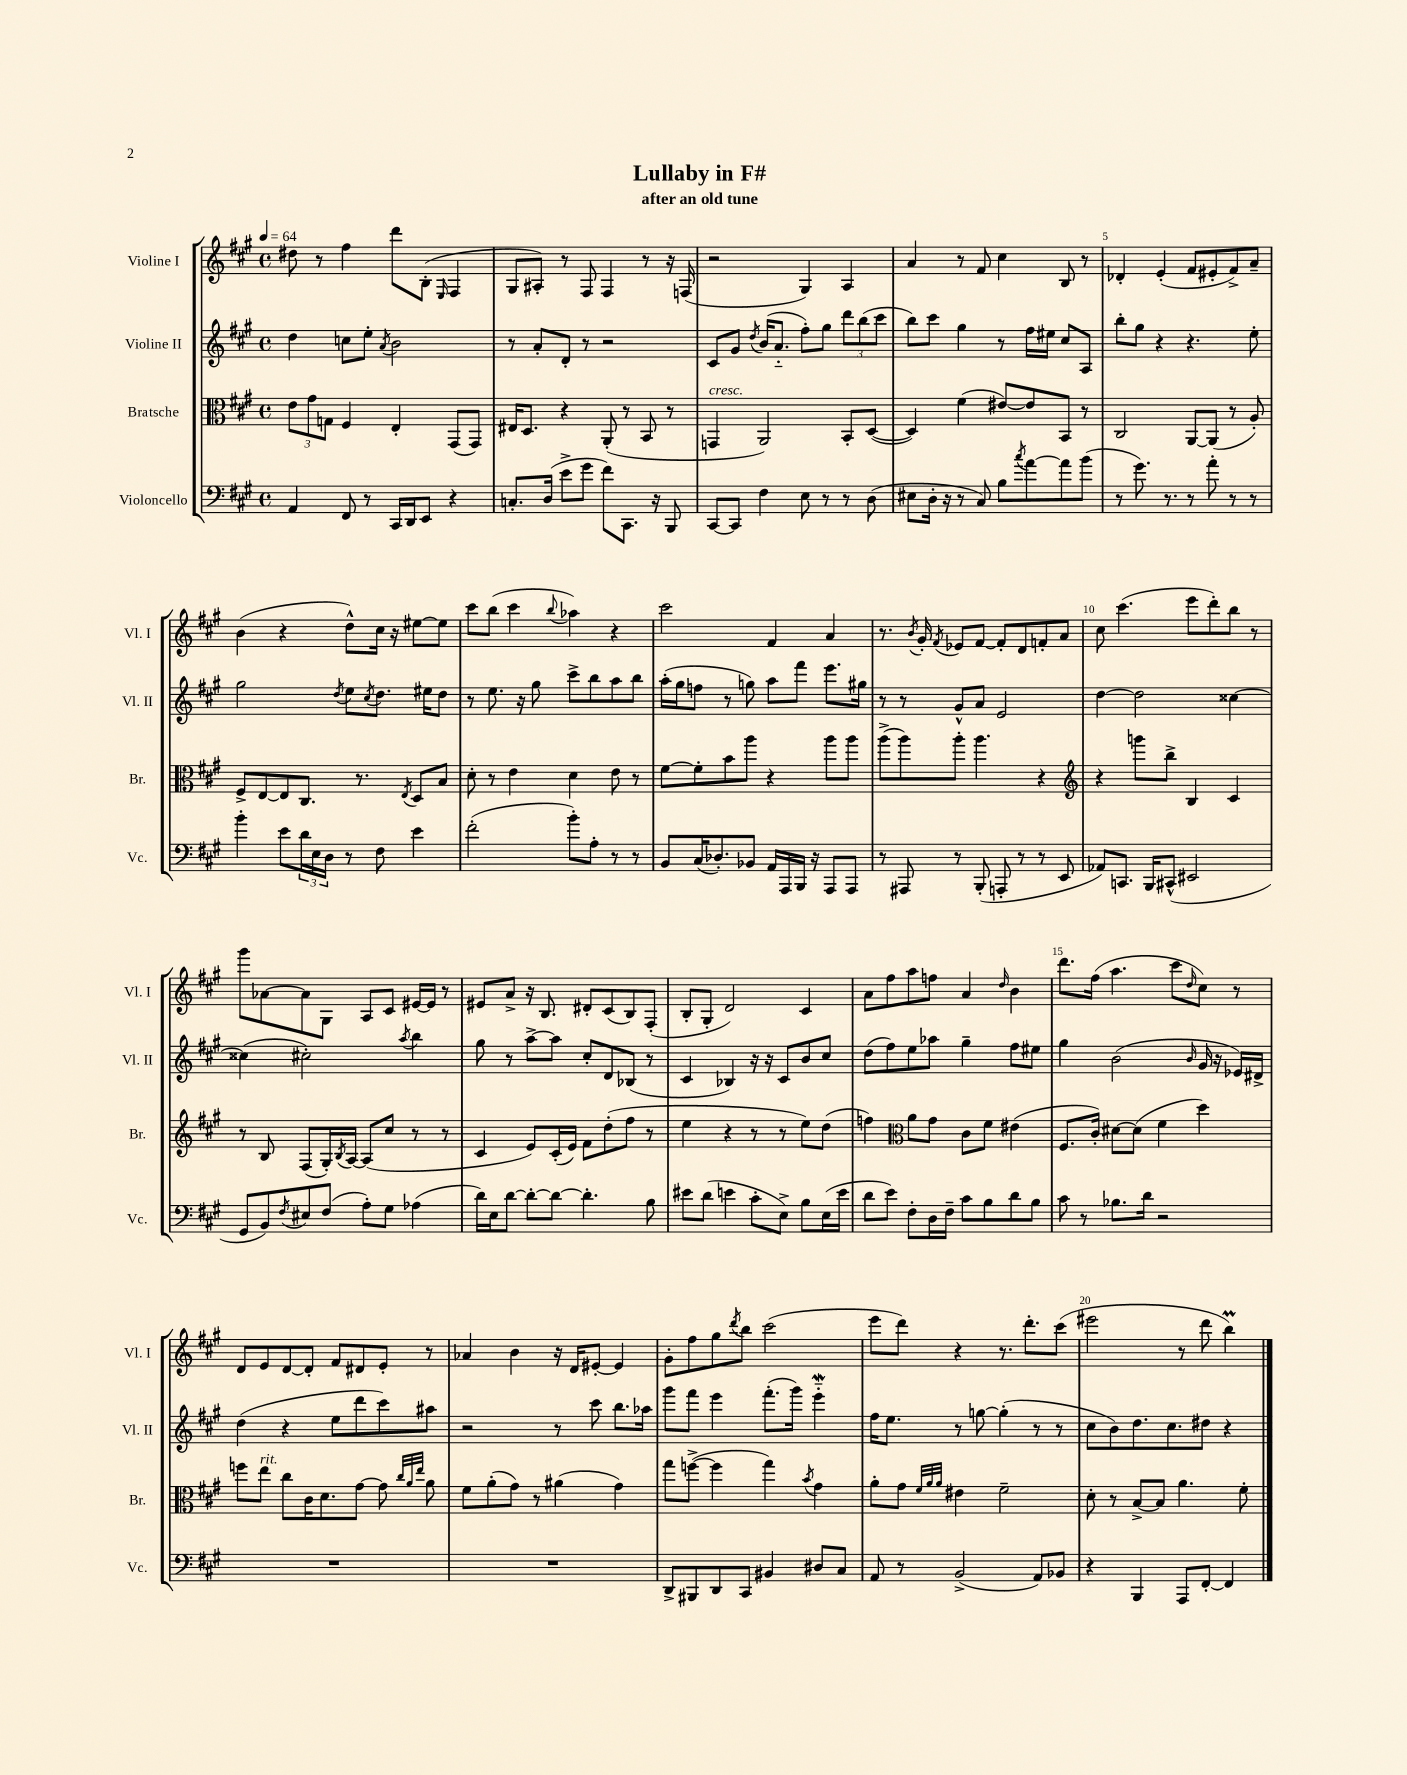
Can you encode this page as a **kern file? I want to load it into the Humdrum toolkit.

**kern	**kern	**kern	**kern
*staff4	*staff3	*staff2	*staff1
*clefF4	*clefC3	*clefG2	*clefG2
*k[f#c#g#]	*k[f#c#g#]	*k[f#c#g#]	*k[f#c#g#]
*M4/4	*M4/4	*M4/4	*M4/4
*met(c)	*met(c)	*met(c)	*met(c)
*MM64	*MM64	*MM64	*MM64
4AA	12e	4dd	8dd#
.	12g#	.	.
.	.	.	8r
.	12G	.	.
8FF#	4F#	8cc	4ff#
8r	.	8ee'	.
.	.	8qa	.
16CC#	4E'	2b	8ddd
16DD	.	.	.
8EE	.	.	(8B'
.	.	.	16qqE
4r	(8GG#	.	4F#
.	8GG#)	.	.
=	=	=	=
8.C'	16E#	8r	8G#
.	8.D	.	.
.	.	8a'	8A#')
(16D	.	.	.
8e^	4r	8d'	8r
8g#	.	8r	8F#
8f#)	(8AA'	2r	4F#
8.CC#	8r	.	.
.	8BB	.	8r
16r	.	.	.
8BBB	8r	.	16r
.	.	.	(16F
=	=	=	=
[8CC#	4GG	8c#	2r
8CC#]	.	8g#	.
.	.	8qdd	.
4F#	2AA)	(16b	.
.	.	8.a'~	.
8E	.	8ff#')	4G#)
8r	.	8gg#	.
8r	8BB'	12ddd	4A
.	.	(12bb	.
(8D	([8D	.	.
.	.	12ccc#	.
=	=	=	=
8E#	4D])	8bb)	4a
16D'	.	8ccc#	.
16r	.	.	.
8r	(4f#	4gg#	8r
8C#)	.	.	8f#
8B	[8e#)	8r	4cc#
8qcc#	.	.	.
[8a	8e#]	16ff#	.
.	.	16ee#	.
8a]	8BB	8cc#	8B
(8b	8r	8A	8r
=	=	=	=
8r	2C#	8bb'	4d-'
8.g#)	.	8gg#	.
.	.	4r	(4e'
8.r	.	.	.
8r	[8AA	4.r	8f#
8a'	(8AA]	.	8e#'
8r	8r	.	8f#^)
8r	8A')	8ee'	8a~
=	=	=	=
4b'	8F#^	2gg#	(4b
.	[8E	.	.
8e	8E]	.	4r
24d	8.C#	.	.
24E	.	.	.
24D	.	.	.
.	.	8qdd	.
8r	.	8ee	8dd^^)
.	8.r	.	.
.	.	8qcc#	.
8F#	.	8.dd	16cc#
.	.	.	16r
.	8qE	.	.
4e	8D	.	[8ee#
.	.	16ee#	.
.	8B	8dd	8ee#]
=	=	=	=
(2f#'	8d'	8r	8ccc#
.	8r	8.ee	(8bb
.	4e	.	4ccc#
.	.	16r	.
.	.	8gg#	.
.	.	.	8qqbb
8b')	4d	8ccc#^	4aa-)
8A'	.	8bb	.
8r	8e	8aa	4r
8r	8r	8bb	.
=	=	=	=
8BB	[8f#	(16aa'	2ccc#
.	.	16gg#	.
(16C#	8f#']	8ff	.
8.D-')	.	.	.
.	8b	8r	.
8BB-	8aa	8gg)	.
16AA	4r	8aa	4f#
16AAA	.	.	.
16BBB	.	8fff#	.
16r	.	.	.
8AAA	8aa	8.eee	4a
8AAA	8aa	.	.
.	.	16gg#	.
=	=	=	=
8r	(8aa^	8r	8.r
8AAA#	8aa)	8r	.
.	.	.	8qb
.	.	.	16g#'
.	.	.	8qf#
8r	8aa'	8g#^^	8e-
(8BBB'	4.aa	8a	[8f#
8AAA'	.	2e	8f#']
8r	.	.	8d
8r	4r	.	8f'
8EE	.	.	8a
=	=	=	=
*	*clefG2	*	*
8AA-)	4r	[4dd	8cc#
8.CC	.	.	(4.ccc#
.	8ggg	2dd]	.
16BBB	.	.	.
(8CC#^^	8bb^	.	.
2EE#	4B	.	8eee
.	.	.	8ddd')
.	4c#	[4cc##	8bb
.	.	.	8r
=	=	=	=
8GG#	8r	(4cc##]	8ggg#
8BB)	8B	.	[8a-
8qF#	.	.	.
8E#	(8F#	2cc#')	8a-]
(8F#	16G#')	.	8G#
.	8qB	.	.
.	[16A	.	.
8A')	(8A]	.	8A
8G#	8cc#	.	8c#
.	.	8qaa	.
(4A-	8r	4bb	[16e#
.	.	.	16e#]
.	8r	.	8r
=	=	=	=
16d)	4c#	8gg#	8e#
16E	.	.	.
[8d	.	8r	8a^
8d'_	8e)	[8aa^	16r
.	.	.	8.B
8d_	(16c#'	8aa]	.
.	16e)	.	.
4.d']	8f#	8cc#'	8d#'
.	(8dd'	8d	(8c#
.	8ff#	(8B-	8B)
8B	8r	8r	(8F#'
=	=	=	=
8e#	4ee	4c#	8B'
(8d	.	.	8G#'
4e	4r	4B-)	2d)
8c#'	8r	16r	.
.	.	16r	.
8E^)	8r	8c#	.
8B	8ee)	8b	4c#
(16E	(8dd	8cc#	.
16e	.	.	.
=	=	=	=
8d	4ff)	(8dd	8a
8e)	.	8ff#)	8ff#
*	*clefC3	*	*
8F#'	8a	8ee	8aa
16D	8g#	8aa-	8ff
16F#~	.	.	.
8c#	8c#	4gg#~	4a
8B	8f#	.	.
.	.	.	16qqdd
8d	(4e#	8ff#	4b
8B	.	8ee#	.
=	=	=	=
8c#	8.F#	4gg#	8.ddd
8r	.	.	.
.	16c#')	.	(16ff#
8.B-	[8d#	(2b	4.aa
.	(8d#]	.	.
16d	.	.	.
2r	4f#	.	.
.	.	.	8ccc#
.	.	16qqb	16qqdd
.	4dd)	16g#	8cc#)
.	.	16r	.
.	.	16e-)	8r
.	.	16d#^	.
=	=	=	=
1r	8ff	(4dd	8d
.	8ee	.	8e
.	8cc#	4r	[8d
.	16c#	.	8d']
.	8.d	.	.
.	.	8ee	8f#
.	[8g#	8ddd	8d#
.	8g#]	8ccc#)	8e'
.	32qqcc#	.	.
.	32qqa	.	.
.	32qqee	.	.
.	8a	8aa#	8r
=	=	=	=
1r	8f#	2r	4a-
.	(8a'	.	.
.	8g#)	.	4b
.	8r	.	.
.	(4a#	8r	16r
.	.	.	16d
.	.	8ccc#	[8e#'
.	4g#)	8.bb	4e#]
.	.	16aa-	.
=	=	=	=
8DD^	8gg#	8ggg#	8g#'
8BBB#	([8ff^	8fff#	8ff#
8DD	4ff]	4eee	8gg#
.	.	.	8qddd
8CC#	.	.	8bb
4BB#	4gg#)	(8.fff#'	(2ccc#
.	.	16ggg#)	.
.	8qb	.	.
8D#	4g#	4eee'~	.
8C#	.	.	.
=	=	=	=
8AA	8a'	16ff#	8eee
.	.	8.ee	.
8r	8g#	.	8ddd)
.	32qqf#	.	.
.	32qqa	.	.
.	32qqa	.	.
(2BB^	4e#	8r	4r
.	.	[8gg	.
.	2f#~	(4gg']	8.r
.	.	.	8.ddd'
8AA)	.	8r	.
8BB-	.	8r	(8ccc#
=	=	=	=
4r	8d'	8cc#	2eee#
.	8r	8b)	.
4BBB	[8B^	8.dd	.
.	8B]	.	.
.	.	8.cc#	.
8AAA	4.a	.	8r
[8FF#'	.	8dd#	8ddd
4FF#]	.	4r	4bb)
.	8f#'	.	.
==	==	==	==
*-	*-	*-	*-
